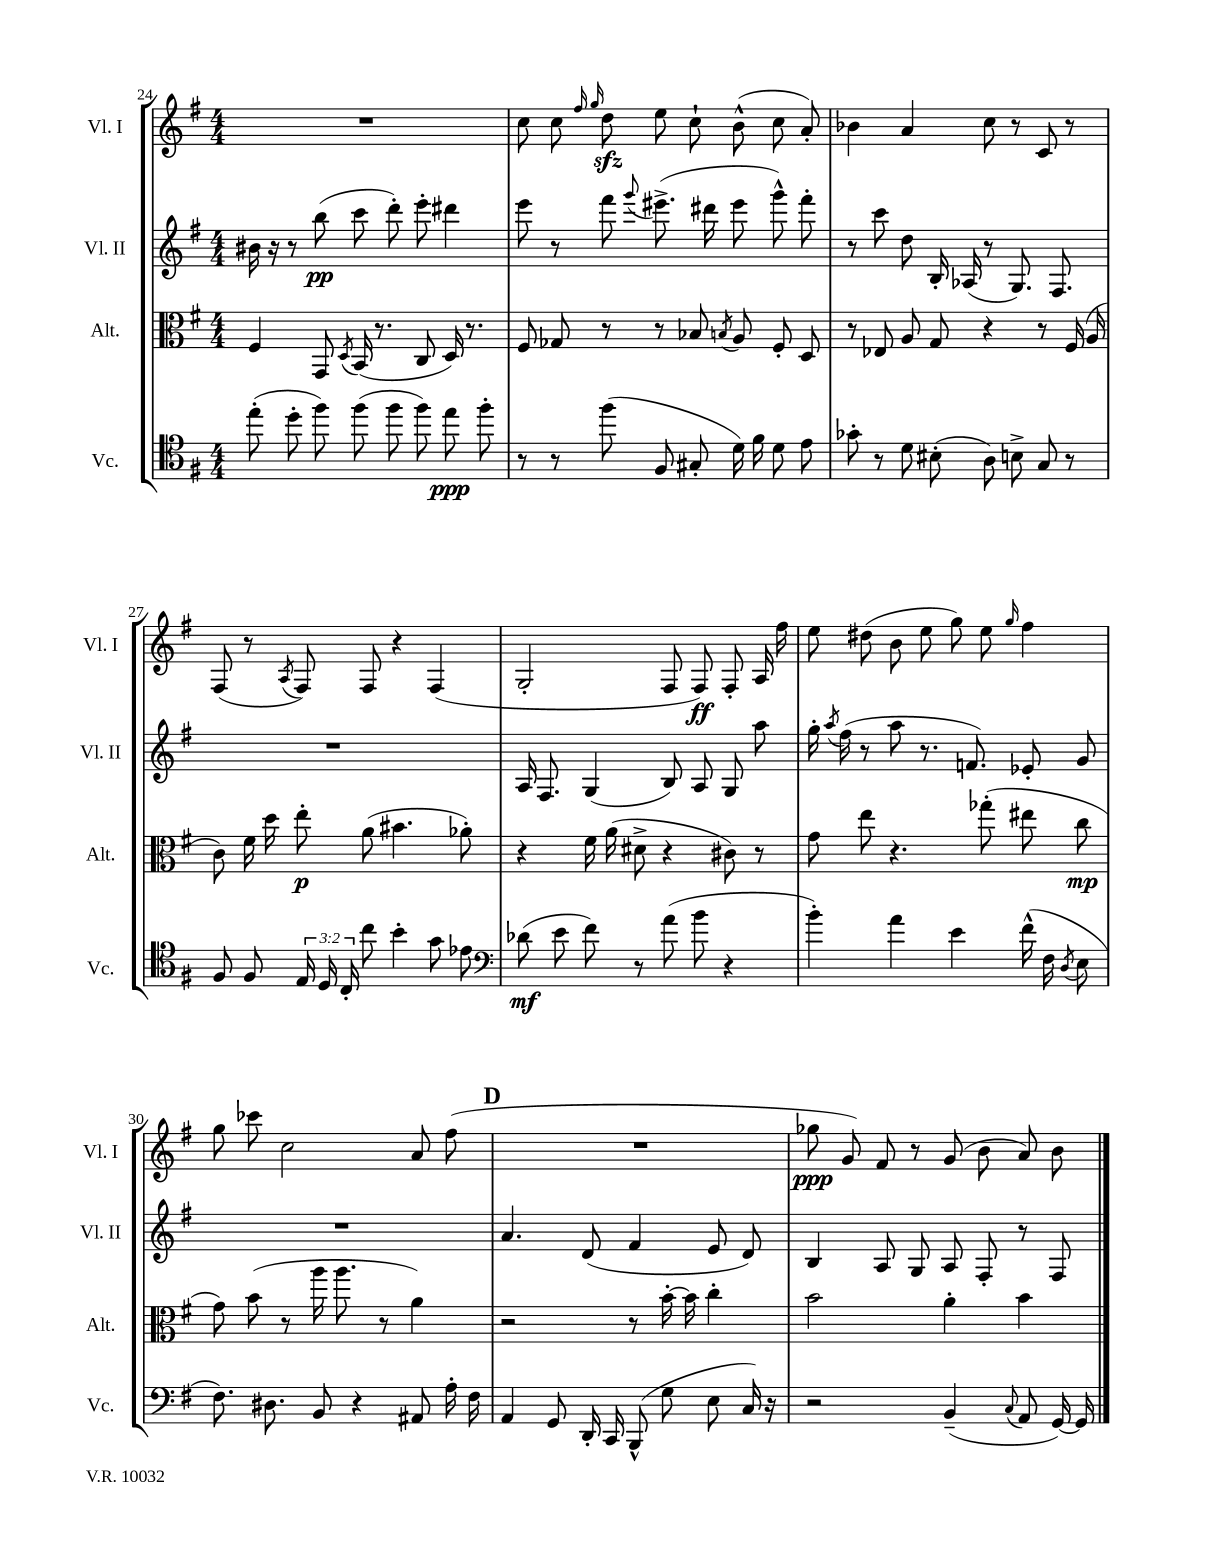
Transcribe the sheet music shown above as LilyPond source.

<<
\new StaffGroup <<
\new Staff = "s0" \with { instrumentName = "Vl. I" shortInstrumentName = "Vl. I" } {
    \clef treble \key g \major \numericTimeSignature \time 4/4
    \autoBeamOff R1 |
    c''8 c''8 \grace { fis''16 g''16 } d''8\sfz e''8 c''8-! b'8-^( c''8 a'8-.) |
    bes'4 a'4 c''8 r8 c'8 r8 |
    fis8( r8 \acciaccatura { a8 } fis8) fis8 r4 fis4( |
    g2-. fis8 fis8\ff) fis8-. a16 fis''16 |
    e''8 dis''8( b'8 e''8 g''8) e''8 \grace { g''16 } fis''4 |
    g''8 ces'''8 c''2 a'8 fis''8( |
    \mark \markup { \bold "D" } R1 |
    ges''8\ppp g'8) fis'8 r8 g'8( b'8 a'8) b'8 \bar "|." |
}
\new Staff = "s1" \with { instrumentName = "Vl. II" shortInstrumentName = "Vl. II" } {
    \clef treble \key g \major \numericTimeSignature \time 4/4
    \autoBeamOff bis'16 r16 r8 b''8\pp( c'''8 d'''8-.) e'''8-. dis'''4 |
    e'''8 r8 fis'''8 \appoggiatura { g'''8 } eis'''8.->( dis'''16 eis'''8 g'''8-^) fis'''8-. |
    r8 c'''8 d''8 b16-. aes16( r8 g8.) fis8. |
    R1 |
    a16 fis8. g4( b8) a8 g8 a''8 |
    g''16-. \acciaccatura { a''8 } fis''16( r8 a''8 r8. f'8.) ees'8-. g'8 |
    R1 |
    \mark \markup { \bold "D" } a'4. d'8( fis'4 e'8 d'8) |
    b4 a8 g8 a8 fis8-. r8 fis8 \bar "|." |
}
\new Staff = "s2" \with { instrumentName = "Alt." shortInstrumentName = "Alt." } {
    \clef alto \key g \major \numericTimeSignature \time 4/4
    \autoBeamOff fis4 g,8 \acciaccatura { d8 } b,16( r8. c8 d16) r8. |
    fis8 ges8 r8 r8 bes8 \acciaccatura { b8 } a8 fis8-. d8 |
    r8 ees8 a8 g8 r4 r8 fis16( a16 |
    c'8) fis'16 d''16 e''8-.\p a'8( bis'4. aes'8-.) |
    r4 fis'16 a'16( dis'8-> r4 cis'8) r8 |
    g'8 e''8 r4. ges''8-.( eis''8 c''8\mp |
    g'8) b'8( r8 a''16 a''8. r8 a'4) |
    \mark \markup { \bold "D" } r2 r8 b'16~-. b'16 c''4-. |
    b'2 a'4-. b'4 \bar "|." |
}
\new Staff = "s3" \with { instrumentName = "Vc." shortInstrumentName = "Vc." } {
    \clef tenor \key g \major \numericTimeSignature \time 4/4 \override Staff.TupletNumber.text = #tuplet-number::calc-fraction-text
    \autoBeamOff e''8-.( d''8-. fis''8) fis''8( fis''8 fis''8) e''8\ppp fis''8-. |
    r8 r8 fis''8( fis8 gis8-. d'16) fis'16 d'8 e'8 |
    ges'8-. r8 d'8 bis8-.( a8) b8-> g8 r8 |
    fis8 fis8 \tuplet 3/2 { e16 d16 c16-. } c''8 b'4-. g'8 ees'8 |
    \clef bass des'8\mf( e'8 fis'8) r8 a'8( b'8 r4 |
    b'4-.) a'4 e'4 fis'16-^( fis16 \acciaccatura { d8 } e8 |
    fis8.) dis8. b,8 r4 ais,8 a16-. fis16 |
    \mark \markup { \bold "D" } a,4 g,8 d,16-. c,16 b,,8-^( g8 e8 c16) r16 |
    r2 b,4--( \appoggiatura { c8 } a,8 g,16~) g,16 \bar "|." |
}
>>
>>
\layout { \context { \Score currentBarNumber = #24 } }
